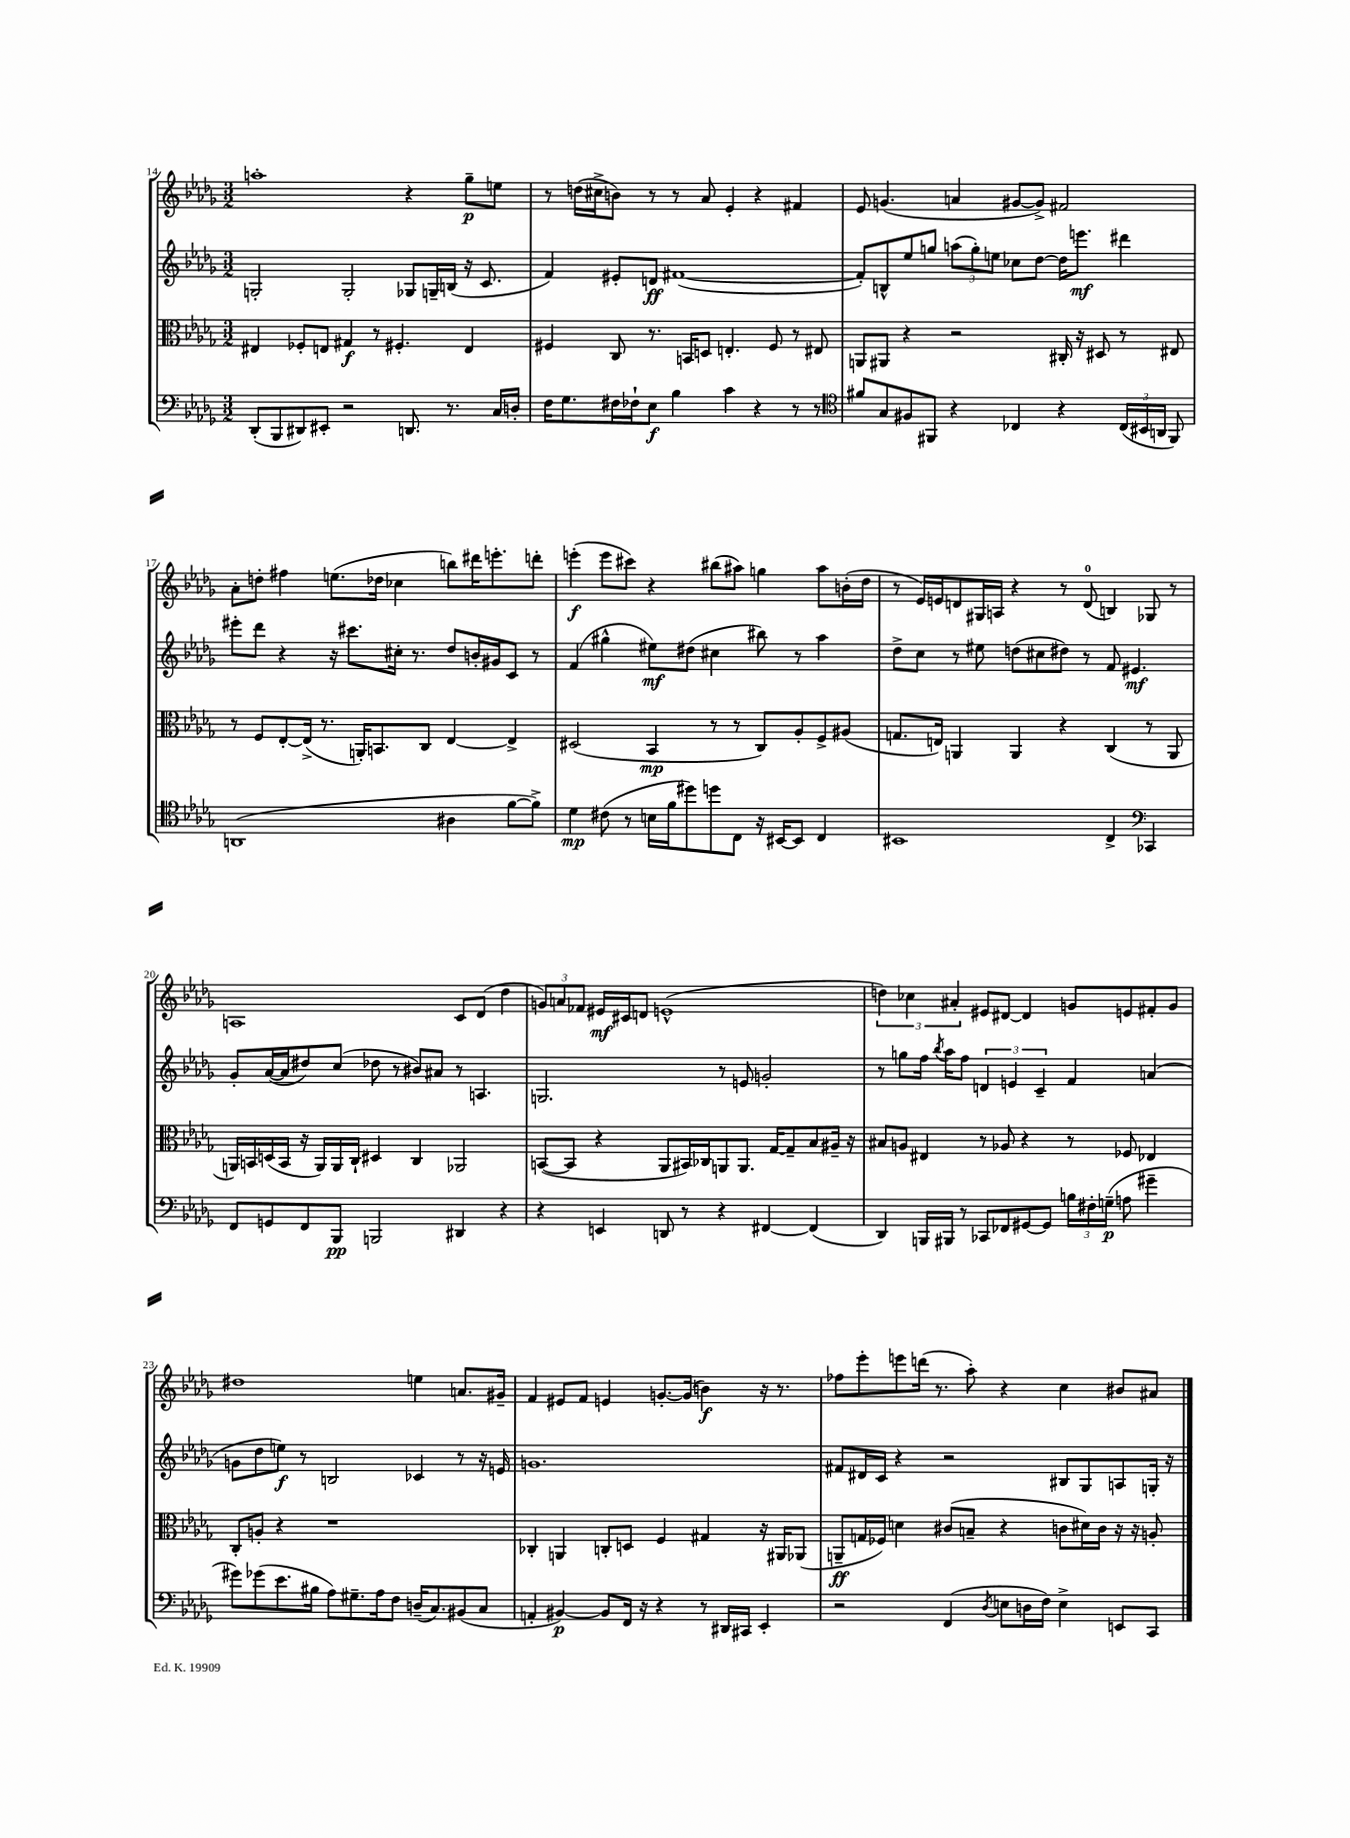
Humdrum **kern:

**kern	**kern	**kern	**kern
*staff4	*staff3	*staff2	*staff1
*clefF4	*clefC3	*clefG2	*clefG2
*k[b-e-a-d-g-]	*k[b-e-a-d-g-]	*k[b-e-a-d-g-]	*k[b-e-a-d-g-]
*M3/2	*M3/2	*M3/2	*M3/2
(8DD-'	4E#	2G'	1aa'
8BBB-	.	.	.
8DD#)	8F-'	.	.
8EE#'	8E	.	.
2r	4G#	2G'	.
.	8r	.	.
.	4.F#'	.	.
8.DD	.	8G-	4r
.	.	16G~	.
8.r	.	(16B	.
.	4E	16r	8gg-~
.	.	8.c	.
16C	.	.	8ee
16D'	.	.	.
=	=	=	=
16F	4F#	4f)	8r
8.G-	.	.	.
.	.	.	(16dd
.	.	.	16cc#^
16F#	8C	8e#'	8b)
16F-`	.	.	.
8E-	8.r	8d	8r
4B-	.	([1f#	8r
.	16BB	.	.
.	8D	.	8a-
4c	4.E'	.	4e-'
4r	.	.	4r
.	8F#	.	.
8r	8r	.	4f#
8r	8E#	.	.
=	=	=	=
*clefC4	*	*	*
8f#	8AA	8f#'])	8e-
8G-	8AA#	8B^^	(4.g
8F#	4r	8ee-	.
8FF#	.	8gg	.
4r	2r	(12aa	4a
.	.	12gg')	.
.	.	12ee	.
4C-	.	8cc-	[8g#
.	.	[8dd-	8g#^])
4r	16C#'	16dd-]	2f#
.	16r	8.eee	.
.	8D#	.	.
(24C-	8r	4ddd#	.
24BB#	.	.	.
24AA	.	.	.
8FF#)	8E#	.	.
=	=	=	=
(1AA	8r	8eee#'	8a-'
.	8F	8ddd-	8dd'
.	[8E-'	4r	4ff#
.	(16E-^]	.	.
.	8.r	.	.
.	.	16r	(8.ee
.	.	8.ccc#	.
.	16AA')	.	.
.	8.BB	.	16dd-
.	.	16cc#'	4cc-
.	.	8.r	.
.	8C	.	.
4A#	[4E-	8dd-	8bb)
.	.	16b'	16ddd#
.	.	16g#	8.eee'
[8f	4E-^]	8c	.
8f^])	.	8r	8ddd'
=	=	=	=
4d-	(2D#	(4f	(4eee'
(8c#	.	4gg#^^	8eee
8r	.	.	8ccc#)
16B	4BB-	8ee#)	4r
16f	.	.	.
8dd#)	.	(8dd#	.
8dd	8r	4cc#	(8bb#
8C	8r	.	8aa#)
16r	8C)	8bb#)	4gg
[16BB#	.	.	.
8BB#]	8A-'	8r	.
4C	8F^	4aa-	8aa#
.	(8A#	.	(16b'
.	.	.	16dd-
=	=	=	=
1BB#	8.G	8dd-^	8r
.	.	8cc	16e-)
.	16E)	.	16e
.	4AA	8r	8d
.	.	8ee#	16G#
.	.	.	16A
.	4AA	(8dd	4r
.	.	8cc#	.
.	4r	8dd#)	8r
.	.	8r	(8d
4C^	(4C	8f	4B)
.	.	4.e#	.
*clefF4	*	*	*
4CC-	8r	.	8G-
.	8AA	.	8r
=	=	=	=
8FF	16AA)	8g-'	1A
.	16BB	.	.
8GG	(16D	([16a-	.
.	16BB	16a-]	.
8FF	16r	8dd#)	.
.	16AA)	.	.
8BBB-	16AA	(8cc	.
.	16C`	.	.
2BBB	4D#	8dd-	.
.	.	8r	.
.	4C	8b#)	.
.	.	8a#	.
4DD#	2AA-	8r	8c
.	.	4.A	(8d-
4r	.	.	4dd-
=	=	=	=
4r	([8BB	2.G	12g)
.	.	.	12a
.	8BB]	.	.
.	.	.	12f-
4EE	4r	.	16e#
.	.	.	16c#
.	.	.	8d
8DD	8AA-	.	(1e^^
8r	16BB#)	.	.
.	16C-	.	.
4r	8AA	8r	.
.	8.AA	8e	.
[4FF#	.	2g'	.
.	[16G-	.	.
.	8G-~]	.	.
(4FF#]	8B-	.	.
.	16A#~	.	.
.	16r	.	.
=	=	=	=
4DD-)	8B#	8r	6dd)
.	8A	8gg	.
.	.	.	6cc-
16BBB	4E#	16ff	.
.	.	8qbb-	.
16BBB#	.	16aa-	.
.	.	.	6a#'
8r	.	8ff	.
8CC-	8r	6d	8e#
8FF-	8A-	.	[8d#
.	.	6e	.
[8GG#	4r	.	4d#]
.	.	6c~	.
8GG#]	.	.	.
24B	8r	4f	8g
24F#'	.	.	.
(24G~	.	.	.
8A	8F-	.	8e
4g#~	4E-	(4a	8f#'
.	.	.	8g
=	=	=	=
8g#)	8C'	8g	1dd#
(8g-	8A'	8dd-	.
8.e-	4r	8ee)	.
.	.	8r	.
16B#	.	.	.
8A-)	1r	2B	.
8.G#~	.	.	.
16A-	.	.	.
8F	.	.	.
(16D~	.	4c-	4ee
8.C)	.	.	.
(8BB#	.	8r	8.a
8C	.	16r	.
.	.	16e	16g#~
=	=	=	=
4AA'	4C-'	1.g	4f
[4BB#)	4AA	.	8e#
.	.	.	8f
8BB#]	8C'	.	4e
16FF	8D	.	.
16r	.	.	.
4r	4F	.	[8.g'
.	.	.	(16g]
8r	4G#	.	4b)
16DD#	.	.	.
16CC#	.	.	.
4EE-'	16r	.	16r
.	16AA#	.	8.r
.	(8AA-	.	.
=	=	=	=
2r	8AA~	8f#	8ff-
.	16G	16d#	8eee-'
.	16F-)	16c	.
.	4d	4r	8eee
.	.	.	(16ddd
.	.	.	8.r
(4FF	(8c#	2r	.
.	8B~	.	8aa-')
8qD-	.	.	.
8E	4r	.	4r
16D	.	.	.
16F)	.	.	.
4E^	8c	8B#	4cc
.	16d#)	8G-	.
.	16c	.	.
8EE	16r	8A	8b#
.	16r	.	.
8CC	8A'	16G'	8a#
.	.	16r	.
==	==	==	==
*-	*-	*-	*-
